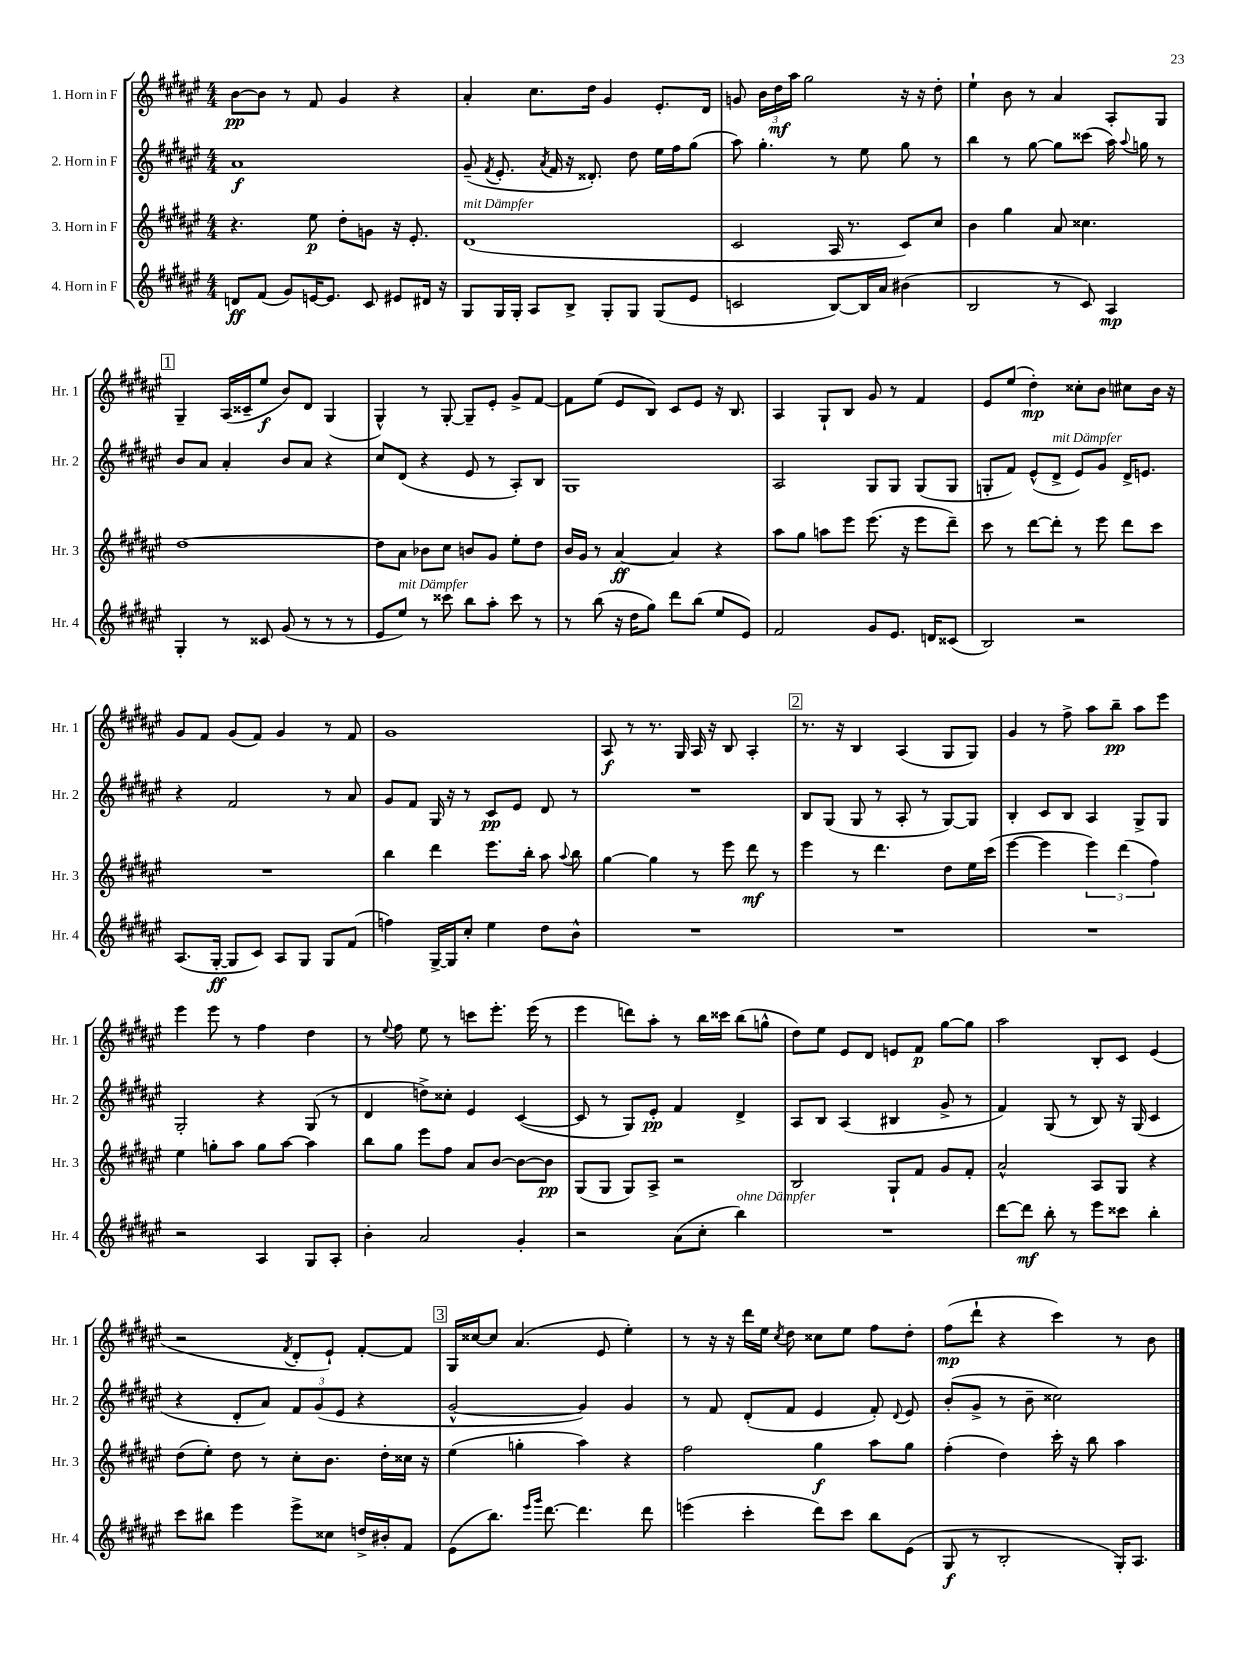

**kern	**kern	**kern	**kern
*staff4	*staff3	*staff2	*staff1
*clefG2	*clefG2	*clefG2	*clefG2
*k[f#c#g#d#a#e#]	*k[f#c#g#d#a#e#]	*k[f#c#g#d#a#e#]	*k[f#c#g#d#a#e#]
*M4/4	*M4/4	*M4/4	*M4/4
8d	4.r	1a#	[8b
(8f#	.	.	8b]
8g#)	.	.	8r
[16e	8ee#	.	8f#
8.e]	.	.	.
.	8dd#'	.	4g#
8c#	8g	.	.
8e#	16r	.	4r
.	8.e#'	.	.
16d#	.	.	.
16r	.	.	.
=	=	=	=
8G#	(1d#	(8g#~	4a#'
.	.	8qf#	.
16G#	.	8.e#'	.
16G#'	.	.	.
8A#	.	.	8.cc#
.	.	8qa#	.
.	.	16f#	.
8B^	.	16r	.
.	.	8.d##')	16dd#
8G#'	.	.	4g#
8G#	.	8dd#	.
(8G#	.	16ee#	8.e#'
.	.	16ff#	.
8e#	.	(8gg#	.
.	.	.	16d#
=	=	=	=
2c	2c#	8aa#)	8g
.	.	4.gg#'	24b
.	.	.	24dd#
.	.	.	24aa#
.	.	.	2gg#
[8B)	16A#	8r	.
.	8.r	.	.
16B]	.	8ee#	.
16a#	.	.	.
(4b#	8c#)	8gg#	16r
.	.	.	16r
.	8cc#	8r	8dd#'
=	=	=	=
2B	4b	4bb	4ee#`
.	4gg#	8r	8b
.	.	[8gg#	8r
8r	8a#	8gg#]	4a#
8c#)	4.cc##	(8ccc##	.
4A#	.	16aa#)	8A#'
.	.	8qqaa#	.
.	.	16gg	.
.	.	8r	8G#
=	=	=	=
4G#'	[1dd#	8b	4G#~
.	.	8a#	.
8r	.	4a#'	(16A#
.	.	.	16c##~
8c##	.	.	8ee#
(8g#	.	8b	8b)
8r	.	8a#	8d#
8r	.	4r	(4G#
8r	.	.	.
=	=	=	=
8e#	8dd#]	8cc#	4G#^^)
8ee#)	8a#	(8d#	.
8r	8b-	4r	8r
8ccc##	8cc#	.	[8G#'
8bb	8b	8e#	8G#~]
8aa#'	8g#	8r	8e#'
8ccc##	8ee#'	8A#')	8g#^
8r	8dd#	8B	[8f#
=	=	=	=
8r	16b	1G#	8f#]
.	16g#	.	.
(8bb	8r	.	(8ee#
16r	[4a#	.	8e#
16dd#	.	.	.
8gg#)	.	.	8B)
8ddd#	4a#]	.	8c#
(8bb	.	.	8e#
8ee#	4r	.	16r
.	.	.	8.B
8e#)	.	.	.
=	=	=	=
2f#	8aa#	2A#	4A#
.	8gg#	.	.
.	8aa	.	8G#`
.	8eee#	.	8B
8g#	(8.eee#	8G#	8g#
8.e#	.	8G#	8r
.	16r	.	.
.	8eee#	(8G#	4f#
16d	.	.	.
(8c##	8ddd#~)	8G#	.
=	=	=	=
2B)	8ccc#	8G'	8e#
.	8r	8f#)	(8ee#
.	[8ddd#	(8e#^^	4dd#')
.	8ddd#']	8d#^	.
2r	8r	8e#)	8cc##'
.	8eee#	8g#	8b
.	8ddd#	16d#^	8cc#
.	.	8.e	.
.	8ccc#	.	16b
.	.	.	16r
=	=	=	=
(8.A#	1r	4r	8g#
.	.	.	8f#
[16G#'	.	.	.
8G#]	.	2f#	(8g#
8c#)	.	.	8f#)
8A#	.	.	4g#
8G#	.	.	.
8G#	.	8r	8r
(8f#	.	8a#	8f#
=	=	=	=
4ff)	4bb	8g#	1g#
.	.	8f#	.
[16G#^	4ddd#	16G#	.
16G#]	.	16r	.
8cc#'	.	8r	.
4ee#	8.eee#	8c#	.
.	.	8e#	.
.	16bb'	.	.
8dd#	8aa#	8d#	.
.	8qqaa#	.	.
8b^^	8bb	8r	.
=	=	=	=
1r	[4gg#	1r	8A#
.	.	.	8r
.	4gg#]	.	8.r
.	.	.	16G#
.	8r	.	16A#
.	.	.	16r
.	8eee#	.	8B
.	8ddd#	.	4A#'
.	8r	.	.
=	=	=	=
1r	4eee#	8B	8.r
.	.	(8G#	.
.	.	.	16r
.	8r	8G#	4B
.	4.ddd#	8r	.
.	.	8A#'	(4A#
.	.	8r	.
.	8dd#	[8G#)	8G#
.	16ee#	8G#]	8G#)
.	(16ccc#	.	.
=	=	=	=
1r	[4eee#	4B'	4g#
.	4eee#]	8c#	8r
.	.	8B	8ff#^
.	6eee#)	4A#	8aa#
.	.	.	8bb~
.	(6ddd#	.	.
.	.	8G#^	8aa#
.	6ff#)	.	.
.	.	8G#	8eee#
=	=	=	=
2r	4ee#	2G#'	4eee#
.	8gg'	.	8eee#
.	8aa#	.	8r
4A#	8gg	4r	4ff#
.	[8aa#	.	.
8G#	4aa#]	(8G#	4dd#
8A#'	.	8r	.
=	=	=	=
4b'	8bb	4d#	8r
.	.	.	8qqee#
.	8gg#	.	8ff#
2a#	8eee#	8dd^)	8ee#
.	8ff#	8cc##'	8r
.	8a#	4e#	8ccc
.	[8b	.	8.eee#'
4g#'	8b_	([4c#	.
.	.	.	(16eee#
.	8b]	.	8r
=	=	=	=
2r	(8G#	8c#]	4eee#
.	8G#	8r	.
.	8G#)	8G#)	8ddd)
.	8A#^	8e#'	8aa#'
(8a#	2r	4f#	8r
8cc#'	.	.	16bb
.	.	.	16ccc##
4bb)	.	4d#^	(8bb
.	.	.	8gg^^
=	=	=	=
1r	2B	8A#	8dd#)
.	.	8B	8ee#
.	.	(4A#	8e#
.	.	.	8d#
.	8G#`	4B#	8e
.	8f#	.	8f#
.	8g#	8g#^	[8gg#
.	8f#'	8r	8gg#]
=	=	=	=
[8ddd#	2a#^^	4f#)	2aa#
8ddd#]	.	.	.
8bb'	.	(8G#	.
8r	.	8r	.
8eee#	8A#	8B)	8B'
8ccc##	8G#	16r	8c#
.	.	(16G#	.
4bb'	4r	4c#	(4e#
=	=	=	=
8ccc#	(8dd#	4r	2r
8bb#	8ee#')	.	.
4eee#	8dd#	8d#'	.
.	8r	8a#)	.
.	.	.	8qf#
8eee#^	8cc#'	12f#	8d#'
.	.	(12g#	.
8cc##	8.b	.	8e#`)
.	.	12e#	.
16dd^	.	4r	[8f#'
16b#'	16dd#'	.	.
8f#	16cc##	.	8f#]
.	16r	.	.
=	=	=	=
(8e#	(4ee#	[2g#^^	16G#
.	.	.	[16cc##
8.bb)	.	.	8cc##]
.	4gg'	.	(4.a#
16qqeee#	.	.	.
16qqggg#	.	.	.
[8.ddd#	.	.	.
4.ddd#]	4aa#)	4g#])	.
.	.	.	8e#
.	4r	4g#	4ee#')
8ddd#	.	.	.
=	=	=	=
(4eee	2ff#	8r	8r
.	.	8f#	16r
.	.	.	16r
4ccc#'	.	(8d#'	16ddd#
.	.	.	16ee#
.	.	.	8qcc#
.	.	8f#	8dd#
8ddd#)	4gg#	4e#	8cc##
8ccc#	.	.	8ee#
8bb	8aa#	8f#')	8ff#
.	.	8qqd#	.
(8e#	8gg#	8e#	8dd#'
=	=	=	=
8G#	(4ff#'	(8b'	(8ff#
8r	.	8g#^	8ddd#`
2B'	4dd#)	8r	4r
.	.	8b~	.
.	16ccc#'	2cc##)	4ccc#)
.	16r	.	.
.	8bb	.	.
16G#')	4aa#	.	8r
8.A#	.	.	.
.	.	.	8b
==	==	==	==
*-	*-	*-	*-
